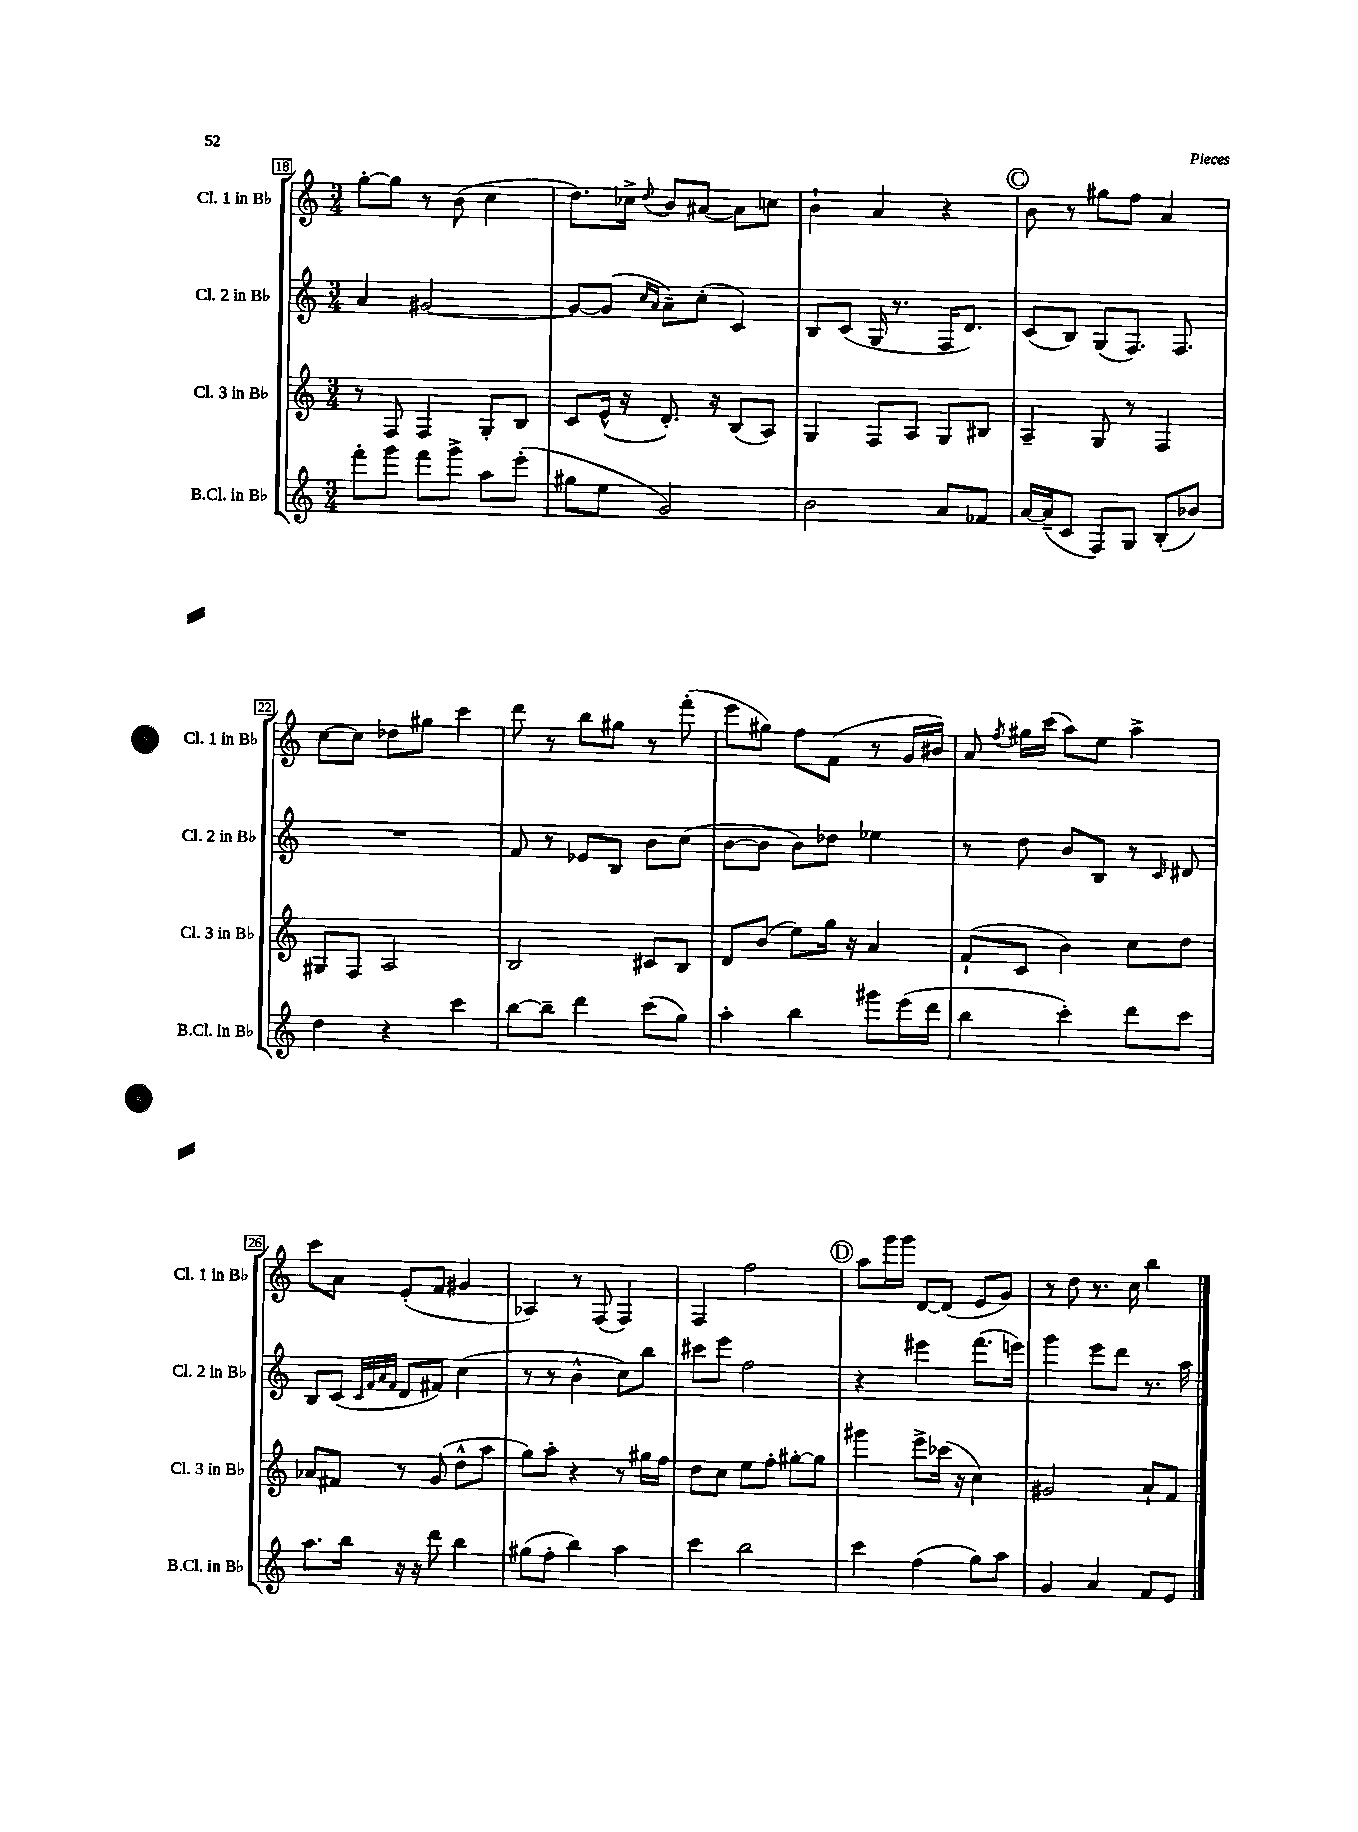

**kern	**kern	**kern	**kern
*staff4	*staff3	*staff2	*staff1
*clefG2	*clefG2	*clefG2	*clefG2
*k[]	*k[]	*k[]	*k[]
*M3/4	*M3/4	*M3/4	*M3/4
8fff'	8r	4a	[8gg'
8ggg	8F	.	8gg]
8fff	4F	[2g#	8r
8ggg^	.	.	(8b
8aa	8G'	.	4cc
(8eee'	8B	.	.
=	=	=	=
8gg#	8c	8g#_	8.dd)
8ee	(16e^^	(8g#]	.
.	16r	.	16cc-^
.	.	16qqcc	.
.	.	16qqa	8qqdd
2g)	8.d')	8a~)	8b
.	.	(8cc'	[8a#
.	16r	.	.
.	(8B	4c)	8a#]
.	8A)	.	8cc
=	=	=	=
2b	4G	8B	4b`
.	.	(8c	.
.	8F	16G	4a
.	.	8.r	.
.	8A	.	.
8a	8G	16F	4r
.	.	8.d)	.
8f-	8B#	.	.
=	=	=	=
[16a	4A~	(8c	8b
(16a~]	.	.	.
8c	.	8B)	8r
8F)	8G	(8G	8gg#
8G	8r	8.F)	8ff
(8B'	4F	.	4a
.	.	8.F	.
8b-)	.	.	.
=	=	=	=
4dd	8G#	2.r	[8cc
.	8F	.	8cc]
4r	2A	.	8dd-
.	.	.	8gg#
4ccc	.	.	4ccc
=	=	=	=
[8bb	2B	8f	8ddd
8bb~]	.	8r	8r
4ddd	.	8e-	8bb
.	.	8B	8gg#
(8ccc	8c#	8b	8r
8gg)	8B	(8cc	(8fff'
=	=	=	=
4aa'	8d	[8b	8eee
.	(8b	8b]	8gg#)
4bb	8ee)	8b)	8ff
.	16gg	8dd-	(8f
.	16r	.	.
8ggg#	4a	4ee-	8r
(16eee	.	.	16g
16ddd	.	.	16b#)
=	=	=	=
4bb	(8f`	8r	8a
.	.	.	8qff
.	8c	8dd	16gg#
.	.	.	(16ccc
4ccc')	4b)	8b	8aa)
.	.	8B	8ee
8ddd	8cc	8r	4aa^
.	.	16qqc	.
8ccc	8dd	8d#	.
=	=	=	=
8.aa	8a-	8B	8ccc
.	8f#	(8c	8a
16bb	.	.	.
.	.	32qqc	.
.	.	32qqf	.
.	.	32qqa	.
.	.	32qqf	.
16r	8r	8d	(8e'
16r	.	.	.
8ddd	(8g	8f#)	8f
4bb	8dd^^	(4cc	4g#
.	8aa	.	.
=	=	=	=
(8gg#	8gg)	8r	4A-)
8ff'	8aa'	8r	.
4bb)	4r	4b^^	8r
.	.	.	(8F
4aa	8r	8cc)	4F)
.	16gg#	8bb	.
.	16ff	.	.
=	=	=	=
4ccc	8dd	8ccc#	4F
.	8cc	8eee	.
2bb	8ee	2ff	2ff
.	8ff'	.	.
.	[8gg#'	.	.
.	8gg#]	.	.
=	=	=	=
4ccc	4ggg#	4r	8aa
.	.	.	16ggg
.	.	.	16ggg
(4ff	8eee^	4eee#	[8d
.	(16ccc-	.	(8d]
.	16r	.	.
8gg)	4cc)	(8.fff	8e
8aa	.	.	8g)
.	.	16eee)	.
=	=	=	=
4g	2g#	4ggg	8r
.	.	.	8dd
4a	.	8eee	8.r
.	.	8ddd	.
.	.	.	16cc
8f	8a`	8.r	4bb
8e	8f	.	.
.	.	16aa	.
==	==	==	==
*-	*-	*-	*-
